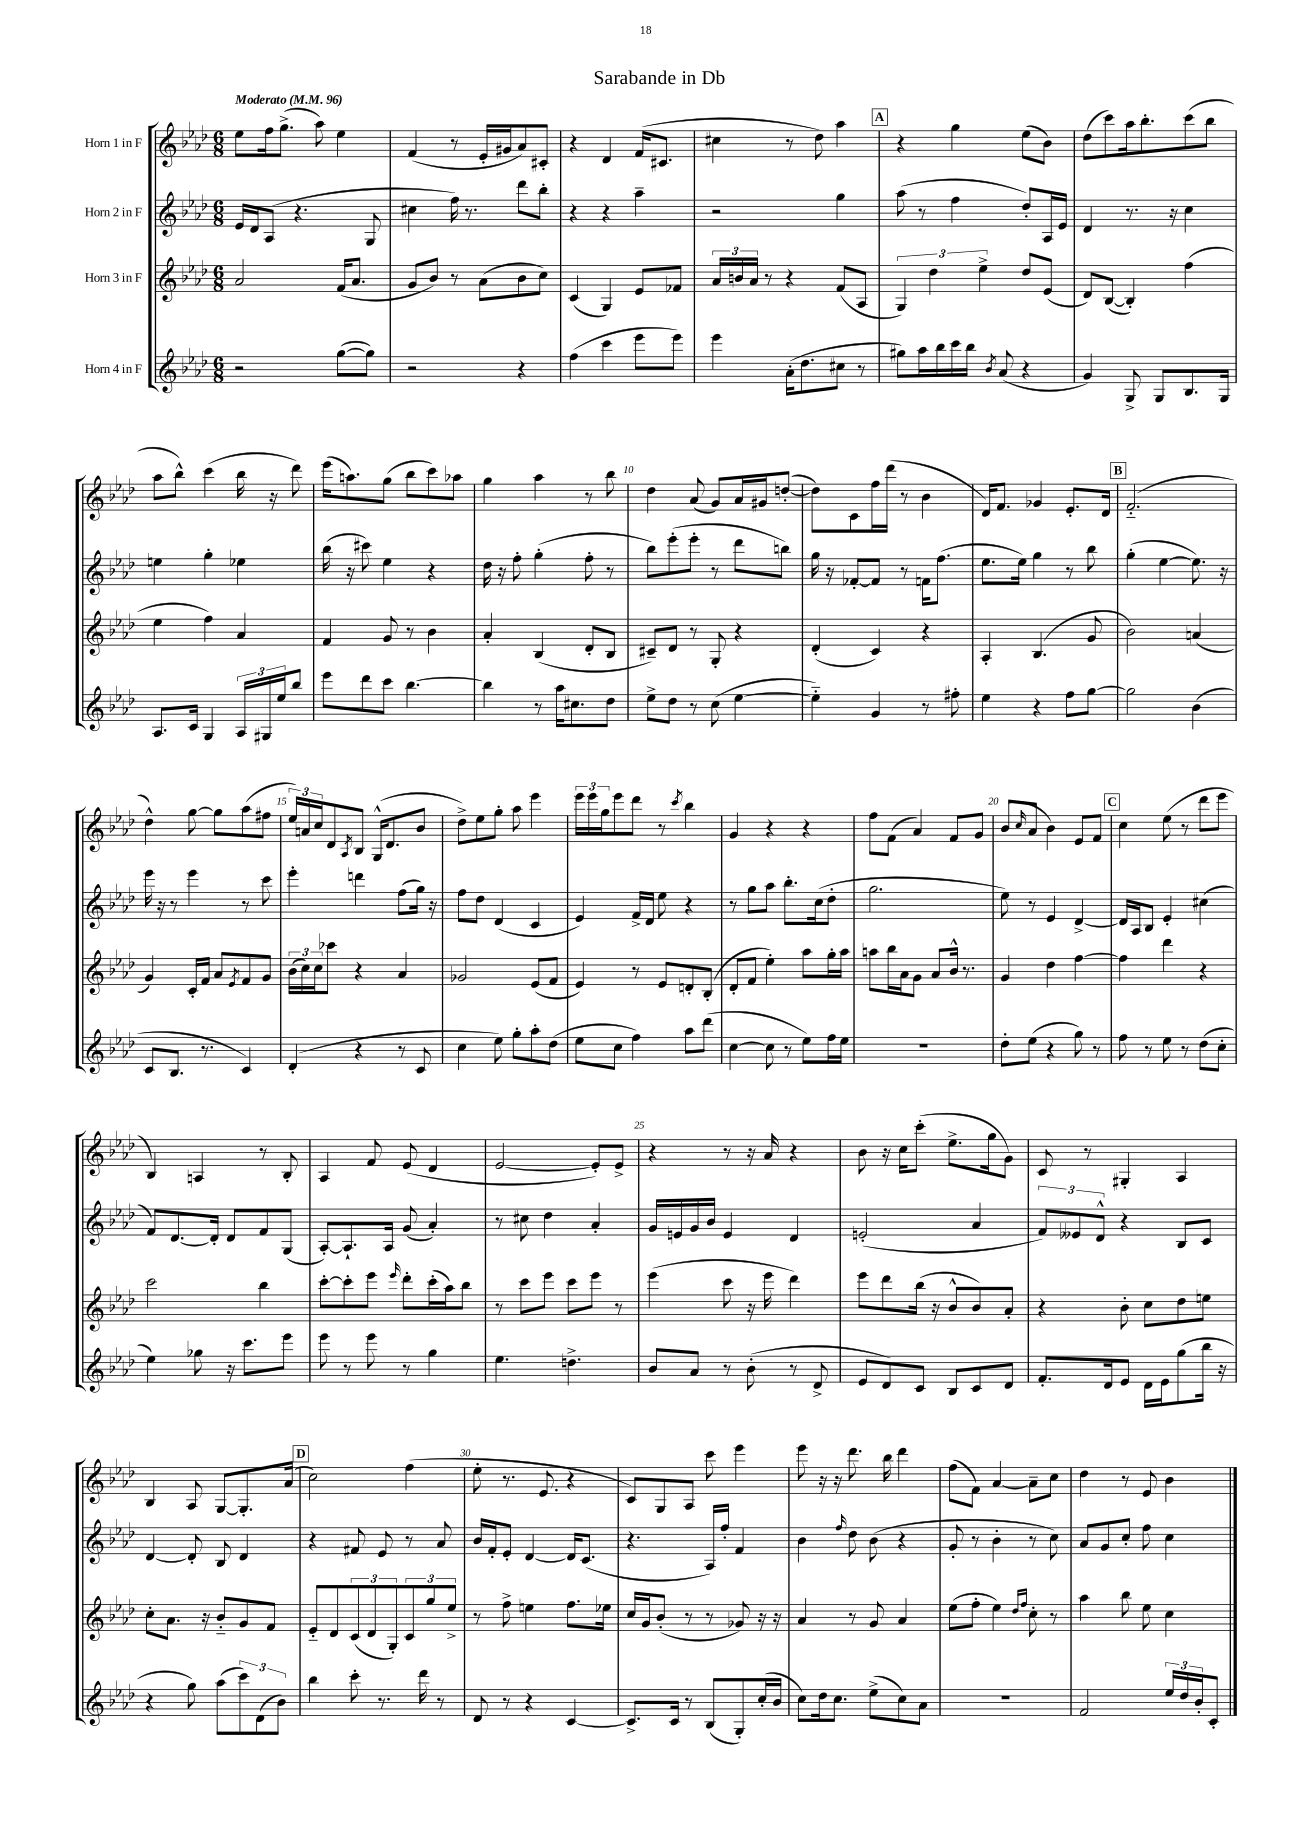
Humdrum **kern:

**kern	**kern	**kern	**kern
*staff4	*staff3	*staff2	*staff1
*clefG2	*clefG2	*clefG2	*clefG2
*k[b-e-a-d-]	*k[b-e-a-d-]	*k[b-e-a-d-]	*k[b-e-a-d-]
*M6/8	*M6/8	*M6/8	*M6/8
*MM96	*MM96	*MM96	*MM96
2r	2a-/	16e-/LL	8ee-\L
.	.	16d-/J	.
.	.	(8A-/J	16ff\k
.	.	.	(8.gg^\J
.	.	4.r	.
.	.	.	8aa-\)
([8gg\L	(16f/LK	.	4ee-\
.	8.a-/J	.	.
8gg\]J)	.	8G/	.
=	=	=	=
2r	8g/L	4cc#\	(4f/
.	8b-/J)	.	.
.	8r	16ff\)	8r
.	.	8.r	.
.	(8a-\L	.	16e-'/LL
.	.	.	16g#/J
4r	8b-\	8ddd-\L	8a-/)
.	8cc\J)	8bb-'\J	8c#'/J
=	=	=	=
(4ff\	(4c/	4r	4r
4ccc\	4G/)	4r	4d-/
8eee-\L	8e-/L	4aa-~\	(16f/LK
.	.	.	8.c#/J
8eee-\J)	8f-/J	.	.
=	=	=	=
4eee-\	24a-/LL	2r	4cc#\
.	24b/	.	.
.	24a-/JJ	.	.
.	8r	.	.
(16a-'\LK	4r	.	8r
8.dd-\	.	.	.
.	.	.	8dd-\)
8cc#\J	(8f/L	4gg\	4aa-\
8r	8A-/J	.	.
=	=	=	=
8gg#\L)	6G/)	(8aa-\	4r
16aa-\L	.	8r	.
.	6dd-\	.	.
16bb-\	.	.	.
16ccc\	.	4ff\	4gg\
16bb-\JJ	.	.	.
.	6ee-^\	.	.
8qb-/	.	.	.
(8a-/	.	.	.
4r	8dd-/L	8dd-'/L)	(8ee-\L
.	(8e-/J	16A-/L	8b-\J)
.	.	16e-/JJ	.
=	=	=	=
4g/)	8d-/L)	4d-/	(8dd-\L
.	([8B-/J	.	8ccc\)
8G^/	4B-'/])	8.r	16aa-\k
.	.	.	8.bb-'\
8G/L	.	.	.
.	.	16r	.
8.B-/	(4ff\	4cc\	(8ccc\
.	.	.	8bb-\J
16G/Jk	.	.	.
=	=	=	=
8.A-/L	4ee-\	4ee\	8aa-\L
.	.	.	8bb-^^\J)
16c/Jk	.	.	.
4G/	4ff\)	4gg'\	(4ccc\
24A-/LL	4a-/	4ee-\	16bb-\
24G#/	.	.	.
.	.	.	16r
24ee-/J	.	.	.
8bb-/J	.	.	8ddd-\)
=	=	=	=
8eee-\L	4f/	(16bb-\	(16eee-\LK
.	.	16r	8.aa\)
8ddd-\	.	8ccc#\)	.
8ccc\J	8g/	4ee-\	(8gg\J
[4.bb-\	8r	.	8bb-\L
.	4b-\	4r	8ccc\)
.	.	.	8aa-\J
=	=	=	=
4bb-\]	4a-'/	16dd-\	4gg\
.	.	16r	.
.	.	8ff'\	.
8r	(4B-/	(4gg'\	4aa-\
16aa-\LK	.	.	.
8.cc#\	.	.	.
.	8d-'/L	8ff'\	8r
8dd-\J	8B-/J	8r	8bb-\
=	=	=	=
8ee-^\L	8c#~/L)	8bb-\L)	4dd-\
8dd-\J	8d-/J	(8eee-'\	.
8r	8r	8eee-'\J	(8a-/
(8cc\	8G'/	8r	8g/L)
[4ee-\	4r	8ddd-\L	16a-/L
.	.	.	16g#/J
.	.	8bb\J)	([8dd'/J
=	=	=	=
4ee-'~\])	(4d-'/	16gg\	8dd\]L)
.	.	16r	.
.	.	[8f-'/L	8c\
4g/	4c/)	8f-/]J	16ff\L
.	.	.	(16ddd-\JJ
.	.	8r	8r
8r	4r	16f\LK	4b-\
.	.	(8.ff\J	.
8ff#'\	.	.	.
=	=	=	=
4ee-\	4A-'/	8.ee-\L	16d-/LK)
.	.	.	8.f/J
.	.	16ee-\Jk)	.
4r	(4.B-/	4gg\	4g-/
8ff\L	.	8r	8.e-'/L
[8gg\J	8g/	8bb-\	.
.	.	.	16d-/Jk
=	=	=	=
2gg\]	2b-\)	(4gg'\	(2.f'~/
.	.	[4ee-\	.
(4b-\	(4a/	8.ee-\])	.
.	.	16r	.
=	=	=	=
8c/L	4g/)	16eee-\	4dd-^^\)
.	.	16r	.
8.B-/J	.	8r	.
.	16c'/LL	4eee-\	[8gg\
8.r	16f/JJ	.	.
.	8a-/L	.	8gg\]L
.	8qe-/	.	.
4c/)	8f/	8r	(8aa-\
.	8g/J	8ccc\	8ff#\J
=	=	=	=
(4d-'/	(24b-\LL	4eee-'\	24ee-/LL)
.	24cc\)	.	24a/
.	24cc\J	.	24cc/J
.	8ccc-\J	.	8d-/
.	.	.	8qA-/
4r	4r	4ddd\	8B-/J
.	.	.	(16G^^/LK
.	.	.	8.d-/
8r	4a-/	(8ff\L	.
8c/	.	16gg\Jk)	8b-/J
.	.	16r	.
=	=	=	=
4cc\	2g-/	8ff\L	8dd-^\L)
.	.	8dd-\J	8ee-\
8ee-\)	.	(4d-/	8gg'\J
8gg'\L	.	.	8aa-\
8aa-'\	(8e-/L	4c/	4eee-\
(8dd-\J	8f/J	.	.
=	=	=	=
8ee-\L	4e-/)	4e-/)	24eee-\LL
.	.	.	24eee-\
.	.	.	24gg\J
8cc\J	.	.	8eee-\
4ff\)	8r	16f^/LL	8ddd-\J
.	.	16d-/JJ	.
.	8e-/L	8ee-\	8r
.	.	.	8qccc/
8aa-\L	8d'/	4r	4bb-\
(8ddd-\J	(8B-'/J	.	.
=	=	=	=
[4cc\	8d-'/L	8r	4g/
.	8f/J	8gg\L	.
8cc\]	4ee-'\)	8aa-\J	4r
8r	.	8.bb-'\L	.
8ee-\L)	8aa-\L	.	4r
.	.	(16cc\k	.
16ff\L	16gg'\L	8dd-'\J	.
16ee-\JJ	16aa-\JJ	.	.
=	=	=	=
2.r	8aa\L	2.gg\	8ff\L
.	16bb-\L	.	(8f\J
.	16a-\J	.	.
.	8g\J	.	4a-/)
.	8a-/L	.	.
.	16b-^^/Jk	.	8f/L
.	8.r	.	.
.	.	.	8g/J
=	=	=	=
8dd-'\L	4g/	8ee-\)	(8b-/L
.	.	.	16qqcc/
(8ee-\J	.	8r	8a-/J
4r	4dd-\	4e-/	4b-\)
8gg\)	[4ff\	[4d-^/	8e-/L
8r	.	.	8f/J
=	=	=	=
8ff\	4ff\]	16d-/]LL	4cc\
.	.	16A-/J	.
8r	.	8B-/J	.
8ee-\	4ddd-\	4e-'/	(8ee-\
8r	.	.	8r
(8dd-\L	4r	(4cc#\	8ddd-\L
8cc'\J	.	.	8eee-\J
=	=	=	=
4ee-\)	2ccc\	8f/L)	4B-/)
.	.	[8.d-/	.
8gg-\	.	.	4A/
.	.	16d-'/]Jk	.
16r	.	8d-/L	.
8.ccc\L	.	.	.
.	4bb-\	8f/	8r
8eee-\J	.	(8G/J	8B-'/
=	=	=	=
8eee-\	[8ccc'\L	[8A-'/L)	4A-/
8r	8ccc'\]	8.A-`/]	.
8eee-\	8eee-\J	.	8f/
.	.	16A-/Jk	.
.	16qqeee-/	.	.
8r	8ddd-'\L	(8g/	(8e-/
4gg\	(16ccc'\L	4a-'/)	4d-/
.	16aa-\J)	.	.
.	8bb-\J	.	.
=	=	=	=
4.ee-\	8r	8r	[2e-/
.	8ccc\L	8cc#\	.
.	8eee-\J	4dd-\	.
4.dd^\	8ccc\L	.	.
.	8eee-\J	4a-'/	8e-'/]L)
.	8r	.	8e-^/J
=	=	=	=
8b-/L	(4eee-\	16g/LL	4r
.	.	16e/	.
8a-/J	.	16g/	.
.	.	16b-/JJ	.
8r	8ccc\	4e/	8r
(8b-'\	16r	.	16r
.	16eee-\	.	16a-/
8r	4ddd-\)	4d-/	4r
8d-^/	.	.	.
=	=	=	=
8e-/L	8eee-\L	(2e'/	8b-\
8d-/)	8ddd-\	.	16r
.	.	.	16cc\LK
8c/J	(16bb-\Jk	.	(8ccc'\J
.	16r	.	.
8B-/L	8b-^^/L	.	8.ee-^\L
8c/	8b-/)	4a-/	.
.	.	.	16gg\k
8d-/J	8a-'/J	.	8g\J)
=	=	=	=
8.f'/L	4r	12f/L)	8c/
.	.	12e--/	.
.	.	.	8r
.	.	12d-^^/J	.
16d-/k	.	.	.
8e-/J	8b-'\	4r	4G#'/
16d-\LL	8cc\L	.	.
16e-\J	.	.	.
(8gg\	8dd-\	8B-/L	4A-/
16bb-\Jk	8ee\J	8c/J	.
16r	.	.	.
=	=	=	=
4r	8cc'\L	[4d-/	4B-/
.	8.a-\J	.	.
8gg\)	.	8d-'/]	8A-/
.	16r	.	.
(8aa-\L	8b-'~/L	8B-/	[8G/L
12ccc\)	8g/	4d-/	8.G'/]
(12d-\	.	.	.
.	8f/J	.	.
12b-\J)	.	.	.
.	.	.	(16a-/Jk
=	=	=	=
4bb-\	8e-'~/L	4r	2cc\)
.	8d-/	.	.
8ccc'\	(12c/	8f#/	.
.	12d-/	.	.
8.r	.	8e-/	.
.	12G'/)	.	.
.	12c/	8r	(4ff\
16ddd-\	.	.	.
.	12gg/	.	.
8r	.	8a-/	.
.	12ee-^/J	.	.
=	=	=	=
8d-/	8r	16b-/LL	8ee-'\
.	.	16f'/J	.
8r	8ff^\	8e-'/J	8.r
4r	4ee\	[4d-/	.
.	.	.	8.e-/
[4c/	8.ff\L	16d-/]LK	4r
.	.	(8.c/J	.
.	16ee-\Jk	.	.
=	=	=	=
8.c^/]L	16cc/LL	4.r	8c/L)
.	16g/J	.	.
.	(8b-'/J	.	8G/
16c/Jk	.	.	.
8r	8r	.	8A-/J
(8B-/L	8r	16A-/LL)	8ccc\
.	.	16ff'/JJ	.
8G'/)	8g-/)	4f/	4eee-\
(16cc'/L	16r	.	.
16b-/JJ	16r	.	.
=	=	=	=
8cc\L)	4a-/	4b-\	8eee-\
16dd-\k	.	.	16r
8.cc\J	.	.	16r
.	.	16qqff/	.
.	8r	8dd-\	8.ddd-\
(8ee-^\L	8g/	(8b-\	.
.	.	.	16bb-\
8cc\)	4a-/	4r	4ddd-\
8a-\J	.	.	.
=	=	=	=
2.r	(8ee-\L	8g'/	(8ff\L
.	8ff'\J	8r	8f\J)
.	4ee-\)	4b-'\	[4a-/
.	16qqdd-/LL	.	.
.	16qqff/JJ	.	.
.	8cc'\	8r	8a-~\]L
.	8r	8cc\)	8cc\J
=	=	=	=
2f/	4aa-\	8a-/L	4dd-\
.	.	8g/	.
.	8bb-\	8cc'/J	8r
.	8ee-\	8ff\	8e-/
24ee-/LL	4cc\	4cc\	4b-\
24dd-/	.	.	.
24b-'/J	.	.	.
8c'/J	.	.	.
==	==	==	==
*-	*-	*-	*-
